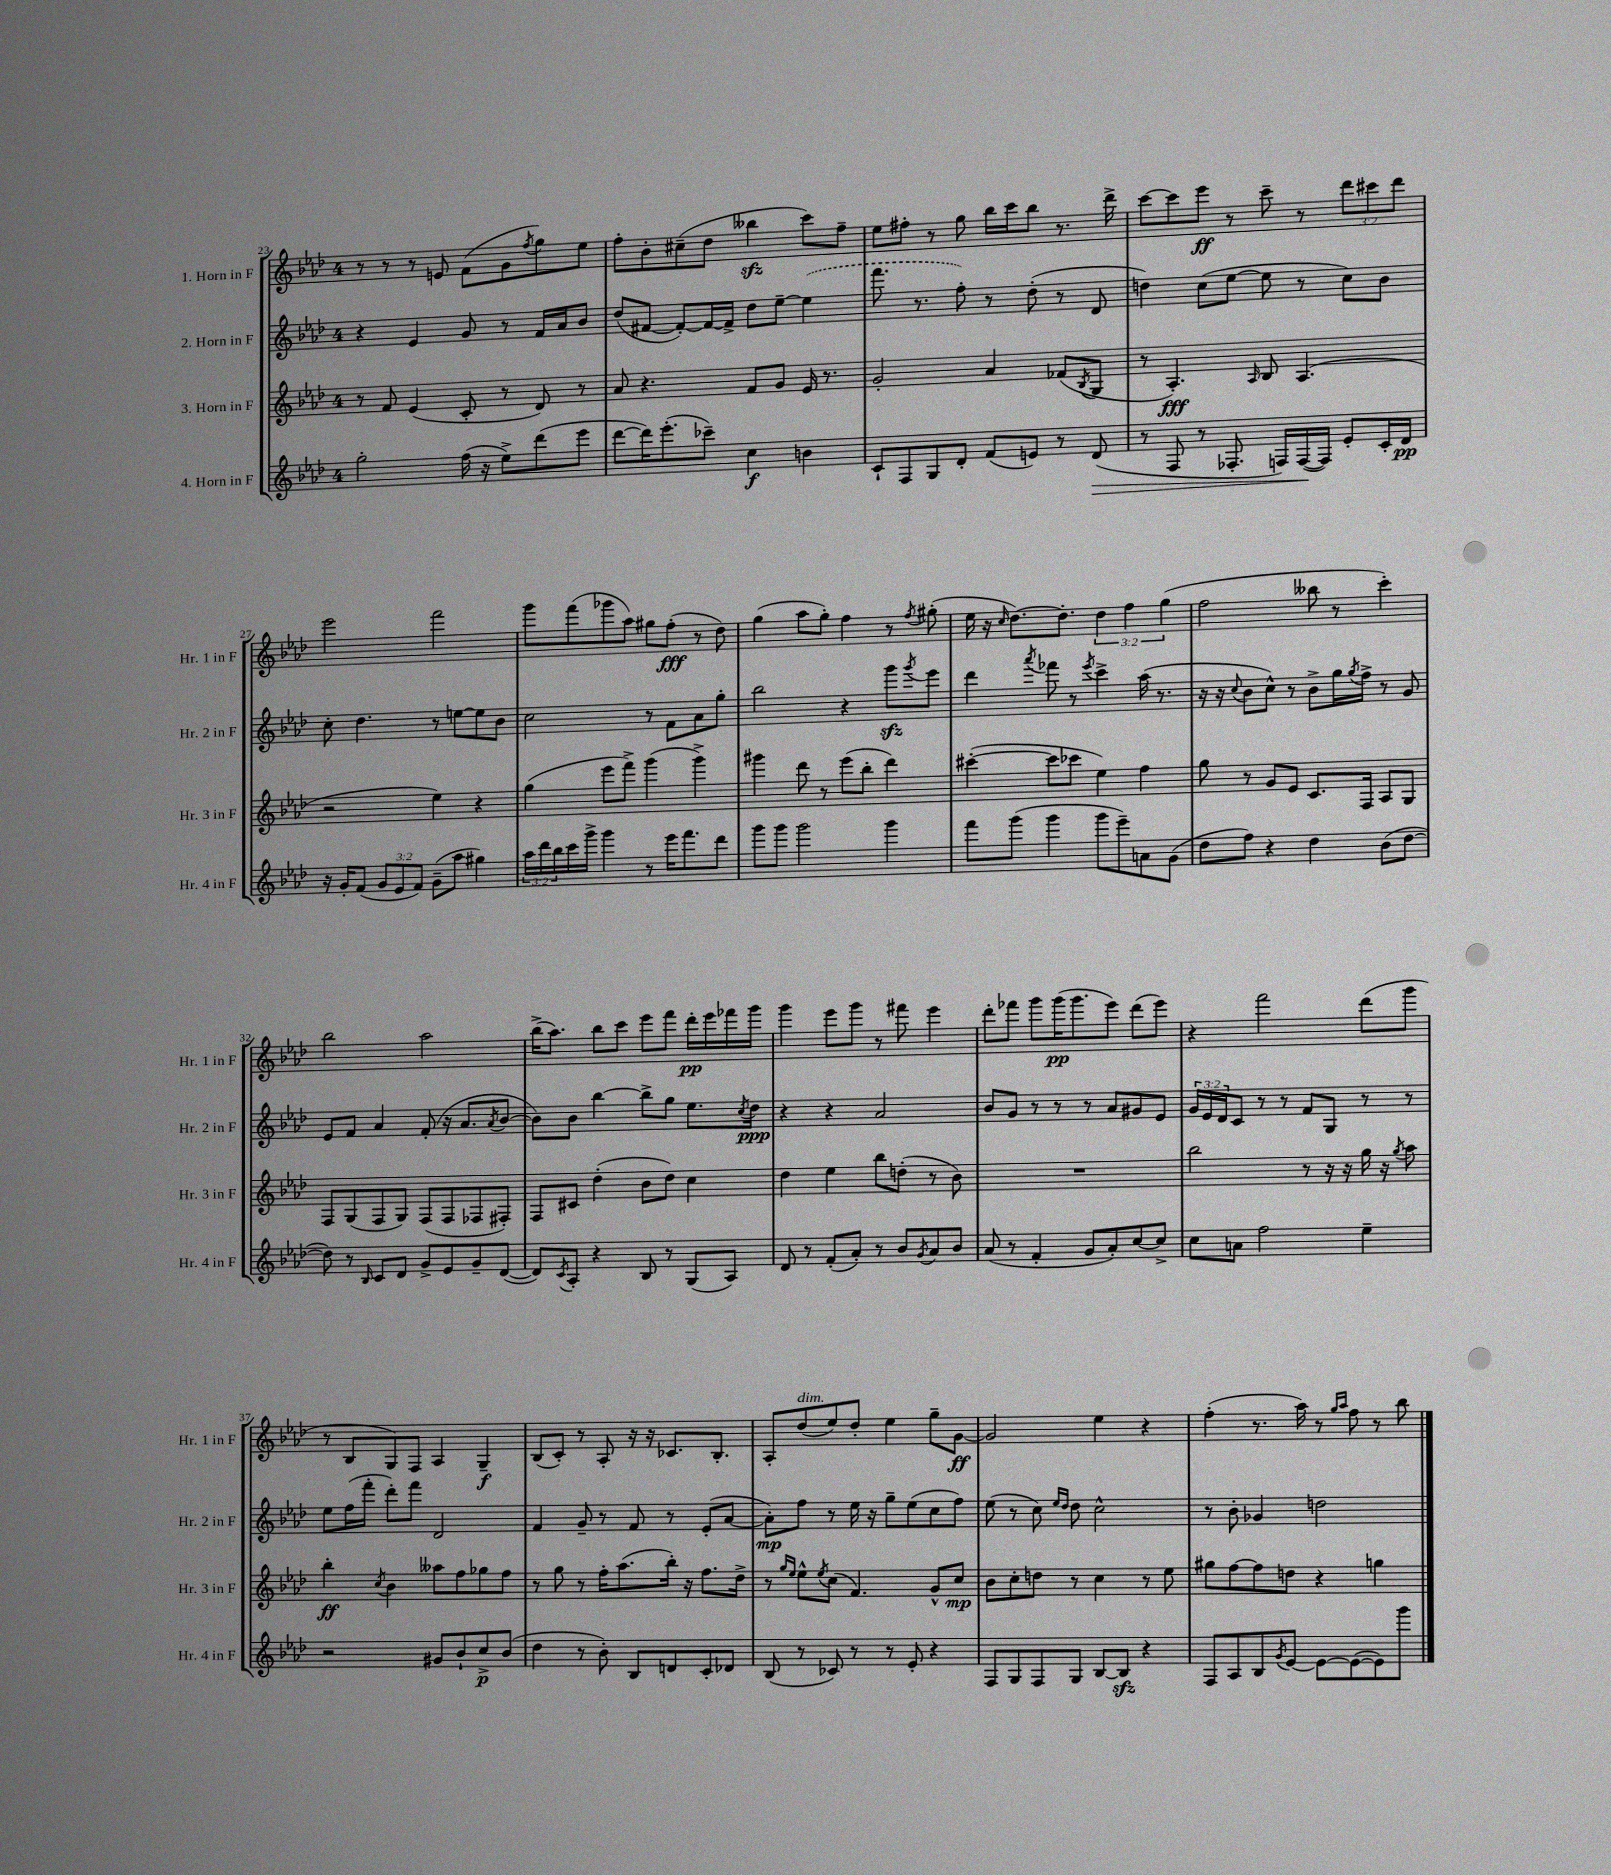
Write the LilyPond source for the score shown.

<<
\new StaffGroup <<
\new Staff = "s0" \with { instrumentName = "1. Horn in F" shortInstrumentName = "Hr. 1 in F" } {
    \clef treble \key aes \major \once \override Staff.TimeSignature.style = #'single-digit \time 4/4 \override Staff.TupletNumber.text = #tuplet-number::calc-fraction-text
    r8 r8 r8 e'8 f'8( g'8 \acciaccatura { f''8 } g''8) ees''8 |
    f''8-. bes'8-. cis''8--( des''8 beses''4\sfz c'''8) f''8-- |
    ees''8 fis''8-. r8 g''8 bes''16 c'''16 bes''8 r8. des'''16-> |
    c'''8~ c'''8 ees'''8\ff r8 c'''8-- r8 \tuplet 3/2 { des'''8 cis'''8 des'''8 } |
    ees'''2 f'''2 |
    g'''8 f'''8( ges'''8 aes''8) gis''8 f''8-.\fff( r8 des''8) |
    g''4( aes''8 g''8-.) f''4 r8 \acciaccatura { f''8 } gis''8-.( |
    ees''16 r16 \grace { c''16 } des''8.~) des''8.-. \tuplet 3/2 { des''4 f''4 g''4( } |
    f''2 beses''8 r8 c'''4-.) |
    bes''2 aes''2 |
    bes''16->( aes''8.) bes''8 c'''8 ees'''8 f'''8 des'''16-.\pp ees'''16 fes'''16 g'''16 |
    g'''4 ees'''8 g'''8 r8 fis'''8 ees'''4 |
    des'''8-. fes'''8 g'''8 g'''16\pp( g'''8. ees'''8) des'''8( ees'''8) |
    r4 f'''2 des'''8( g'''8 |
    r8 bes8 g8) f8 aes4 g4--\f |
    bes8( c'8-.) r8 aes8-. r16 r16 ces'8. bes8.-. |
    aes8-. des''8^\markup { \italic "dim." }( ees''8) des''8-. ees''4 g''8-- g'8~\ff |
    g'2 ees''4 r4 |
    f''4-.( r8. aes''16) r8 \grace { g''16 aes''16 } f''8 r8 bes''8 \bar "|." |
}
\new Staff = "s1" \with { instrumentName = "2. Horn in F" shortInstrumentName = "Hr. 2 in F" } {
    \clef treble \key aes \major \once \override Staff.TimeSignature.style = #'single-digit \time 4/4 \override Staff.TupletNumber.text = #tuplet-number::calc-fraction-text
    r4 ees'4 g'8 r8 f'16 aes'16 bes'8 |
    des''8( fis'8~ fis'8~-.) fis'16~ fis'16-> des''8 ees''8~-- \once \slurDashed ees''4( |
    f'''8. r8. f''8-.) r8 des''8-.( r8 des'8 |
    d''4) c''8( ees''8~ ees''8 r8 c''8) bes'8 |
    c''8-. des''4. r8 e''8~ e''8 bes'8 |
    c''2 r8 f'8 aes'8 g''8-. |
    bes''2 r4 g'''8\sfz \acciaccatura { g'''8 } ees'''8 |
    des'''4 \acciaccatura { aes'''8 } fes'''8 r8 \acciaccatura { ees'''8 } c'''4-> aes''16( r8. |
    r16 r16 \appoggiatura { c''8 } bes'8 c''8-^) r8 bes'8-> g''16 \acciaccatura { g''8 } f''16-> r8 g'8 |
    ees'8 f'8 aes'4 f'8-.( r16 aes'8. \acciaccatura { aes'8 } bes'8~ |
    bes'8) bes'8 bes''4~ bes''8-> g''8 ees''8. \acciaccatura { c''8 } des''16\ppp |
    r4 r4 aes'2 |
    bes'8 g'8 r8 r8 r8 aes'8 gis'8 ees'8 |
    \tuplet 3/2 { g'16 ees'16 des'16 } c'8 r8 r8 f'8 g8 r8 r8 |
    ees''8 f''16( f'''16-. des'''8-.) f'''8 des'2 |
    f'4 g'8-- r8 f'8 r8 ees'8-.( aes'8~ |
    aes'8-.\mp) f''8 r8 ees''16 r16 g''8-- ees''8( c''8 f''8) |
    ees''8( r8 c''8) \grace { ees''16 des''16 } des''8 c''2-^ |
    r8 bes'8-. ges'4 d''2 \bar "|." |
}
\new Staff = "s2" \with { instrumentName = "3. Horn in F" shortInstrumentName = "Hr. 3 in F" } {
    \clef treble \key aes \major \once \override Staff.TimeSignature.style = #'single-digit \time 4/4
    r8 f'8 ees'4( c'8-. r8 des'8) r8 |
    aes'8 r4. f'8 g'8 ees'16 r8. |
    g'2-. aes'4 fes'8( \acciaccatura { bes8 } g8 |
    r8 aes4.-.\fff) \grace { aes16 } bes8 aes4.( |
    r2 ees''4) r4 |
    g''4( ees'''8 f'''8->) g'''4( g'''4->) |
    gis'''4 des'''8 r8 ees'''8( bes''8-. des'''4) |
    cis'''4~-.( cis'''8 ces'''8 ees''4) f''4 |
    g''8 r8 g'8 ees'8 c'8. f16 aes8 g8 |
    f8 g8( f8 g8) f8( f8 fes8 fis8-.) |
    f8 cis'8 des''4-.( bes'8 des''8) c''4 |
    des''4 ees''4 bes''8 d''8-.( r8 bes'8) |
    R1 |
    bes''2 r8 r16 r16 g''16 r16 \acciaccatura { g''8 } aes''8 |
    bes''4-.\ff \acciaccatura { c''8 } bes'4 aeses''8 f''8 ges''8 f''8 |
    r8 g''8 r8 f''16-. aes''8.( bes''16-.) r16 f''8. des''16-> |
    r8 \grace { g''16 ees''16 } ees''8-^ \acciaccatura { ees''8 } c''8( f'4.) g'8-^ c''8\mp |
    bes'8 c''8-. d''8 r8 c''4 r8 ees''8 |
    gis''8 f''8~ f''8 d''8 r4 g''4 \bar "|." |
}
\new Staff = "s3" \with { instrumentName = "4. Horn in F" shortInstrumentName = "Hr. 4 in F" } {
    \clef treble \key aes \major \once \override Staff.TimeSignature.style = #'single-digit \time 4/4 \override Staff.TupletNumber.text = #tuplet-number::calc-fraction-text
    g''2-. f''16( r16 ees''8->) des'''8( ees'''8 |
    des'''8~ des'''16) ees'''8.-.( ces'''8--) c''4\f b'4 |
    c'8-! f8 g8 des'8-. f'8( e'8) r8 des'8\>( |
    r8 f8 r8 fes8.-. f16) f16~\!( f16) ees'8-. c'16-. des'16\pp |
    r16 g'16-. f'8( \tuplet 3/2 { g'8 ees'8 f'8) } g'8--( aes''8 gis''4) |
    \tuplet 3/2 { aes''16 des'''16 bes''16 } c'''16 g'''16-> g'''4 r8 ees'''16 f'''8. des'''8 |
    g'''8 g'''8 g'''2 g'''4 |
    f'''8 g'''8( g'''4 g'''8 ees'''8--) a'8 g'8( |
    des''8 f''8) r4 des''4 bes'8( des''8~ |
    des''8) r8 \grace { bes16 } c'8 des'8 g'8-> ees'8 g'8-- des'8~( |
    des'8) \acciaccatura { c'8 } aes8-. r4 bes8 r8 g8( aes8) |
    des'8 r8 f'8-.( aes'8-.) r8 bes'8 \acciaccatura { g'8 } aes'8 bes'8 |
    aes'8( r8 f'4-. g'8 aes'8-.) c''8~ c''8-> |
    c''8 a'8 f''2 ees''4-- |
    r2 gis'8 bes'8-! c''8->\p bes'8( |
    des''4 r8 bes'8-.) bes8 d'8 c'8-. des'8 |
    bes8( r8 ces'8) r8 r8 ees'8-. r4 |
    f8 g8 f8 g8 bes8~ bes8\sfz r4 |
    f8 aes8 bes8 \acciaccatura { g'8 } ees'8~ ees'8~ ees'8~( ees'8) g'''8 \bar "|." |
}
>>
>>
\layout { \context { \Score currentBarNumber = #23 } }
